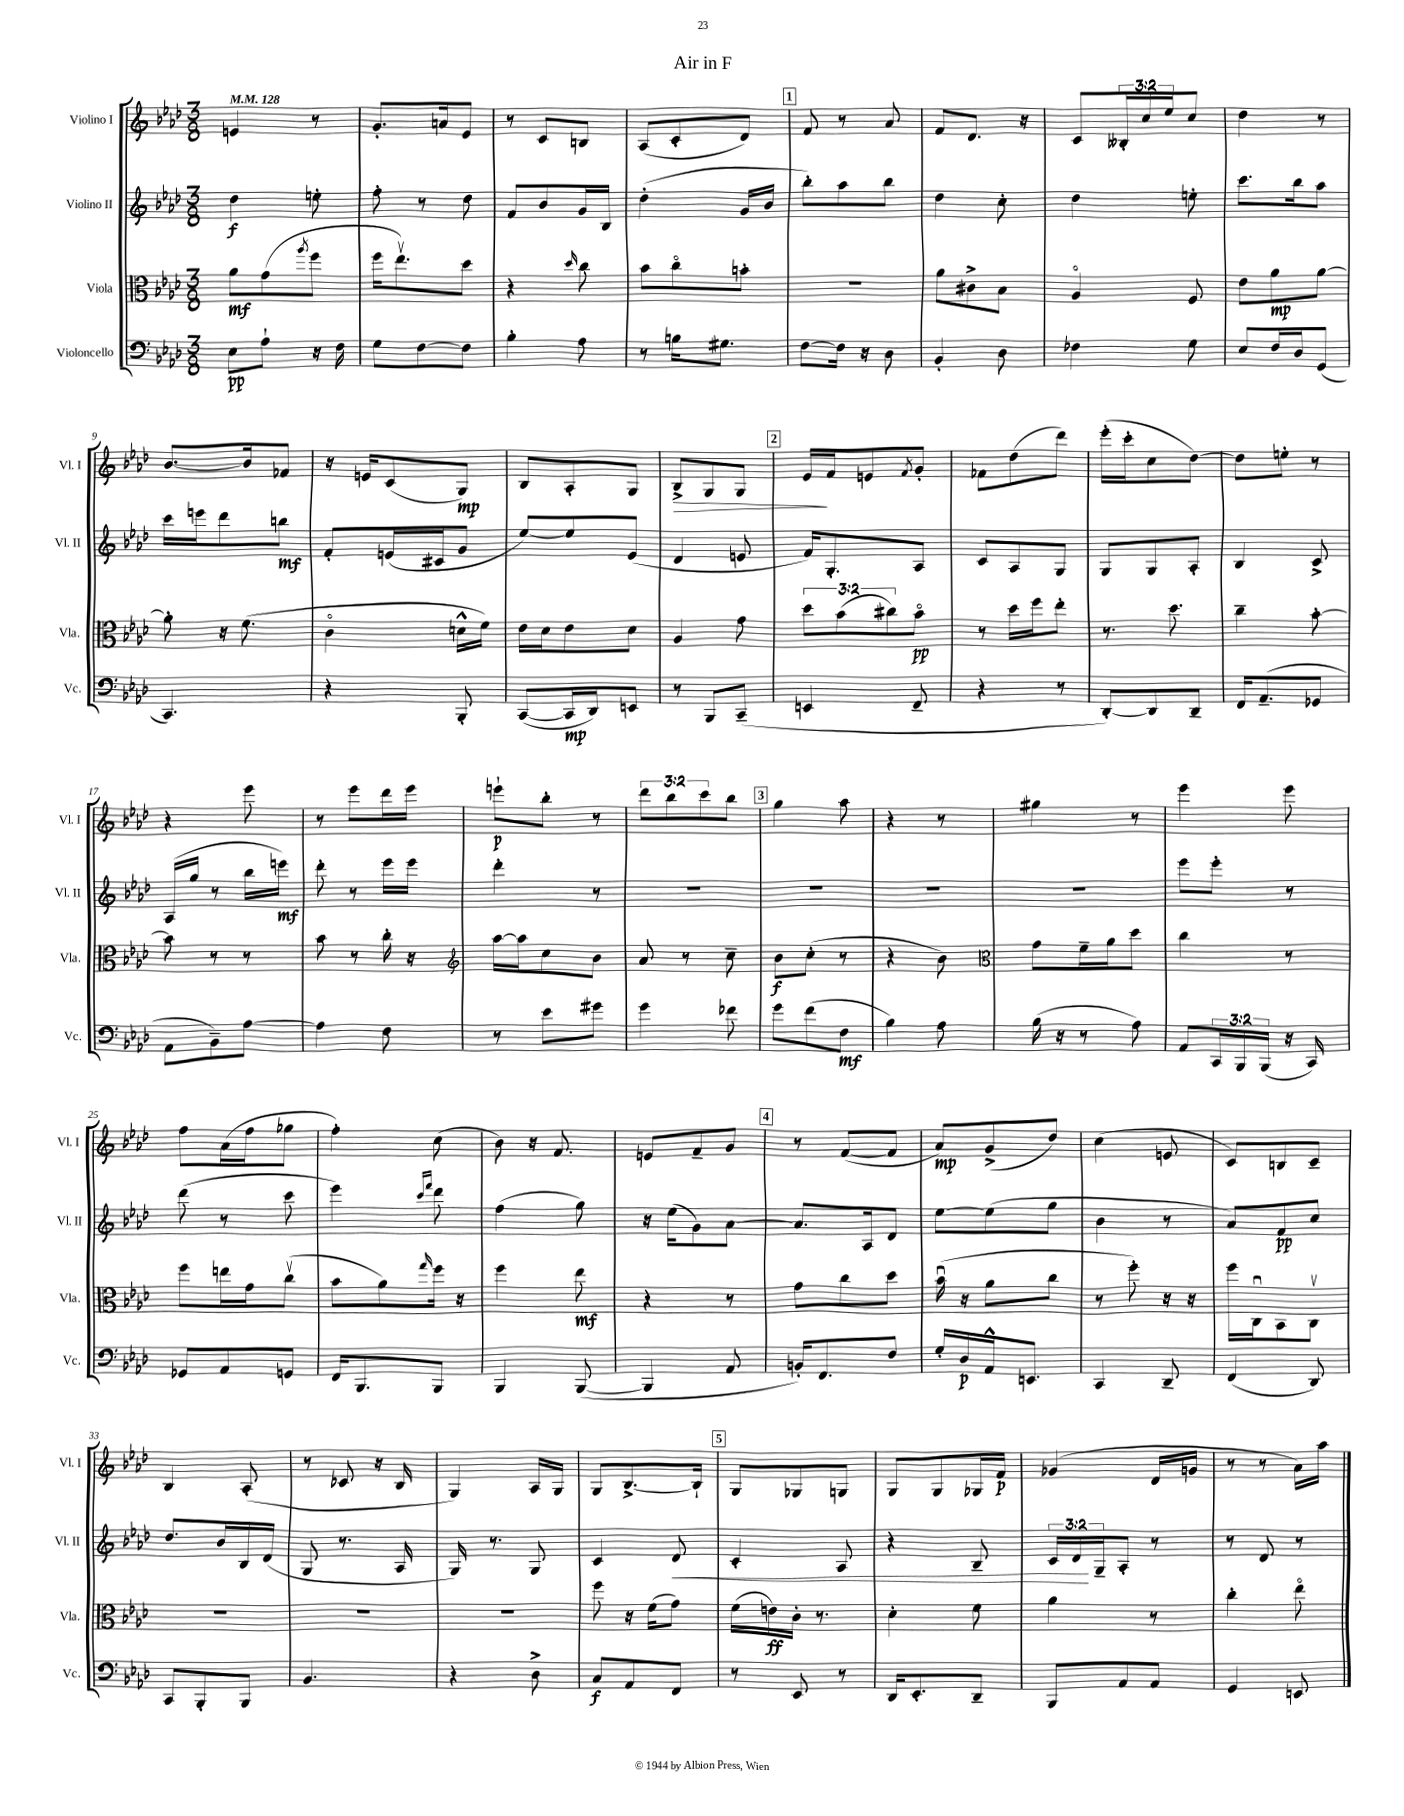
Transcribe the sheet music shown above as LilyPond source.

\header { title = "Air in F" }
<<
\new StaffGroup <<
\new Staff = "s0" \with { instrumentName = "Violino I" shortInstrumentName = "Vl. I" } {
    \clef treble \key aes \major \numericTimeSignature \time 3/8 \override Staff.TupletNumber.text = #tuplet-number::calc-fraction-text \tempo 4 = 128
    e'4 r8 |
    g'8.-. a'16 ees'8 |
    r8 c'8 b8 |
    aes8( c'8-. des'8) |
    \mark \markup { \box "1" } f'8 r8 aes'8 |
    f'8 des'8. r16 |
    c'8 \tuplet 3/2 { beses16-. c''16 ees''16 } c''8 |
    des''4 r8 |
    bes'8.~ bes'16 fes'8 |
    r16 e'16 c'8( g8\mp) |
    bes8 aes8-. g8 |
    bes8->\> g8 g8 |
    \mark \markup { \box "2" } ees'16\! f'16 e'8 \acciaccatura { f'8 } g'8-. |
    fes'8 des''8( des'''8) |
    ees'''16-.( c'''16-. c''8 des''8~) |
    des''8 e''8-. r8 |
    r4 ees'''8 |
    r8 ees'''8 des'''16 ees'''16 |
    e'''8-!\p bes''8-. r8 |
    \tuplet 3/2 { des'''8 bes''8 c'''8 } bes''8 |
    \mark \markup { \box "3" } g''4 aes''8 |
    r4 r8 |
    gis''4 r8 |
    ees'''4 ees'''8 |
    f''8 aes'16( f''16 ges''8 |
    f''4-.) c''8( |
    bes'8) r16 f'8. |
    e'8 f'8-- g'8 |
    \mark \markup { \box "4" } r8 f'8~( f'8 |
    aes'8\mp) g'8->( des''8) |
    c''4( e'8 |
    c'8) b8 c'8-- |
    bes4 aes8-.( |
    r8 ces'8 r16 bes16 |
    g4) aes16 g16 |
    g8 bes8.~-> bes16-! |
    \mark \markup { \box "5" } g8 ges8 g8 |
    g8 g8 ges16 f'16\p |
    ges'4( des'16 g'16 |
    r8 r8 aes'16) aes''16 \bar "|." |
}
\new Staff = "s1" \with { instrumentName = "Violino II" shortInstrumentName = "Vl. II" } {
    \clef treble \key aes \major \numericTimeSignature \time 3/8 \override Staff.TupletNumber.text = #tuplet-number::calc-fraction-text
    des''4\f e''8-. |
    f''8-. r8 des''8 |
    f'8 bes'8 g'16 bes16 |
    des''4-.( g'16 bes'16 |
    \mark \markup { \box "1" } bes''8-.) aes''8 bes''8 |
    des''4 c''8-. |
    des''4 e''8-. |
    c'''8. bes''16 aes''8 |
    c'''16 e'''16 des'''8 b''8\mf |
    f'8-. e'16( cis'16 g'8 |
    ees''8~) ees''8 ees'8( |
    des'4 e'8 |
    \mark \markup { \box "2" } f'16) g8.-. aes8 |
    c'8 aes8 g8 |
    g8 g8 aes8-. |
    bes4 c'8-> |
    aes16( g''16 r8 bes''16 e'''16\mf) |
    des'''8-. r8 ees'''16 ees'''16 |
    des'''4-. r8 |
    R4. |
    \mark \markup { \box "3" } R4. |
    R4. |
    R4. |
    ees'''8 ees'''8-. r8 |
    des'''8( r8 c'''8 |
    ees'''4) \grace { c'''16 f'''16 } des'''8 |
    f''4( g''8) |
    r16 ees''16( g'8) aes'8~ |
    \mark \markup { \box "4" } aes'8. aes16 des'8 |
    ees''8~ ees''8( g''8 |
    bes'4 r8 |
    aes'8) f'8\pp c''8 |
    des''8. bes'16 bes16 des'16( |
    g8 r8. aes16 |
    g16) r8. g8 |
    c'4 des'8\< |
    \mark \markup { \box "5" } c'4-. aes8 |
    r4 bes8-- |
    \tuplet 3/2 { c'16 des'16\! g16-- } aes8-. r8 |
    r8 des'8 r8 \bar "|." |
}
\new Staff = "s2" \with { instrumentName = "Viola" shortInstrumentName = "Vla." } {
    \clef alto \key aes \major \numericTimeSignature \time 3/8 \override Staff.TupletNumber.text = #tuplet-number::calc-fraction-text
    aes'8\mf g'8( \acciaccatura { aes''8 } f''8 |
    f''16 ees''8.\upbow) des''8 |
    r4 \grace { des''16 } c''8 |
    bes'8 c''8\flageolet b'8-. |
    \mark \markup { \box "1" } R4. |
    aes'8 cis'8-> bes8 |
    aes4\flageolet f8 |
    ees'8 aes'8\mp aes'8~ |
    aes'8-. r16 f'8.( |
    c'4\flageolet d'16-^ f'16) |
    ees'16 des'16 ees'8 des'8 |
    aes4 g'8 |
    \mark \markup { \box "2" } \tuplet 3/2 { des''8 bes'8( cis''8) } bes'8\flageolet\pp |
    r8 des''16 f''16 ees''8-. |
    r8. des''8. |
    c''4-- bes'8~-. |
    bes'8 r8 r8 |
    bes'8 r8 c''16-. r16 |
    \clef treble aes''16~ aes''16 c''8 bes'8 |
    aes'8 r8 c''8-- |
    \mark \markup { \box "3" } bes'8\f c''8-.( r8 |
    r4 bes'8) |
    \clef alto g'8 f'16-- aes'16 des''8 |
    c''4 r8 |
    f''8 e''16 g'16 c''8\upbow( |
    bes'8 aes'8) \grace { g''16 } f''16 r16 |
    f''4 ees''8\mf |
    r4 r8 |
    \mark \markup { \box "4" } g'8 c''8 des''8 |
    bes'16\downbow( r16 aes'8 c''8 |
    r8 f''8-.) r16 r16 |
    f''16 c16\downbow bes,8 c8\upbow |
    R4. |
    R4. |
    R4. |
    f''8 r16 f'16( g'8) |
    \mark \markup { \box "5" } f'16( e'16\ff) c'16-. r8. |
    des'4-. f'8 |
    aes'4 r8 |
    c''4-. ees''8\flageolet \bar "|." |
}
\new Staff = "s3" \with { instrumentName = "Violoncello" shortInstrumentName = "Vc." } {
    \clef bass \key aes \major \numericTimeSignature \time 3/8 \override Staff.TupletNumber.text = #tuplet-number::calc-fraction-text
    ees8\pp aes8-! r16 f16 |
    g8 f8~ f8 |
    bes4-. aes8 |
    r8 b16 gis8. |
    \mark \markup { \box "1" } f8~ f16 r16 des8 |
    bes,4-. des8 |
    fes4 g8 |
    ees8 f16 des16 g,8( |
    c,4.) |
    r4 bes,,8-. |
    c,8~( c,16\mp des,16) e,8 |
    r8 bes,,8 c,8--( |
    \mark \markup { \box "2" } e,4 f,8-- |
    r4 r8 |
    des,8~-.) des,8 des,8-- |
    f,16 aes,8.--( ges,8 |
    aes,8 bes,8--) aes8~ |
    aes4 f8 |
    r8 ees'8 gis'8 |
    g'4 fes'8 |
    \mark \markup { \box "3" } g'8 f'8( f8\mf |
    bes4) aes8 |
    bes16( r16 r8 aes8) |
    aes,8 \tuplet 3/2 { c,16 bes,,16 bes,,16( } r16 c,16) |
    ges,8 aes,8 g,8 |
    f,16 bes,,8. bes,,8 |
    bes,,4 bes,,8~( |
    bes,,4 aes,8 |
    \mark \markup { \box "4" } b,16-.) f,8. f8 |
    g16-. des16\p aes,16-^ e,8. |
    c,4 des,8-- |
    f,4( des,8) |
    c,8 bes,,8-. bes,,8 |
    bes,4. |
    r4 des8-> |
    c8\f aes,8 f,8 |
    \mark \markup { \box "5" } r8 ees,8 r8 |
    des,16 ees,8.-. des,8-- |
    bes,,8 aes,8 aes,8 |
    g,4 e,8 \bar "|." |
}
>>
>>
